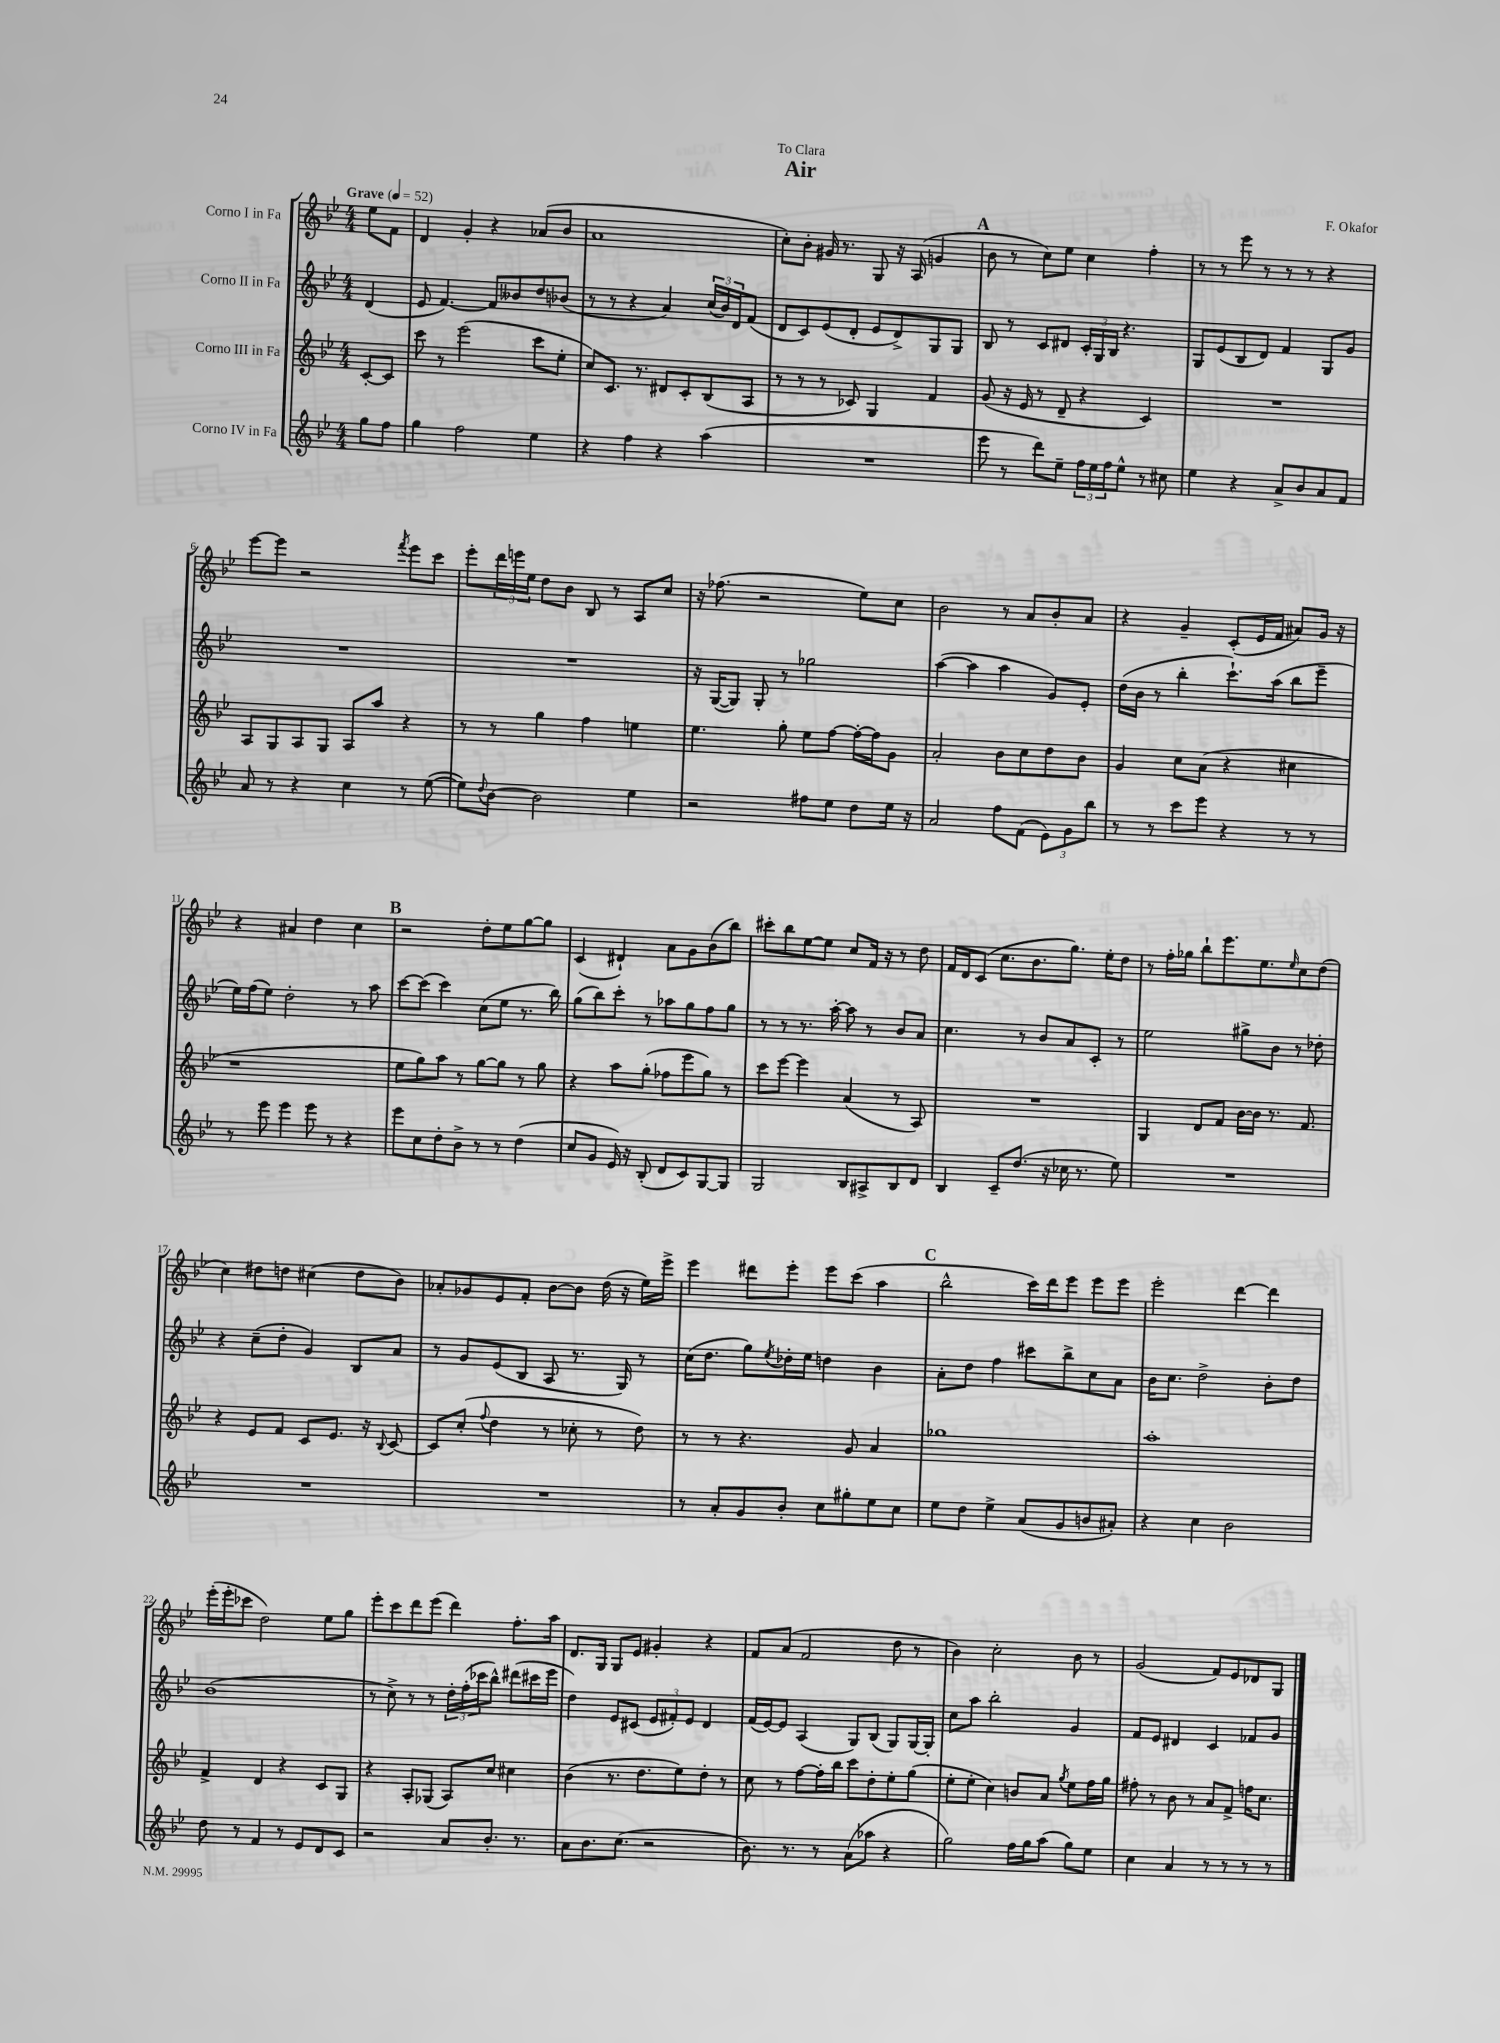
\header { title = "Air" composer = "F. Okafor" dedication = "To Clara" }
<<
\new StaffGroup <<
\new Staff = "s0" \with { instrumentName = "Corno I in Fa" } {
    \clef treble \key bes \major \numericTimeSignature \time 4/4 \partial 4 \tempo "Grave" 4 = 52
    ees''8 f'8 |
    d'4 g'4-. r4 aes'8( bes'8 |
    a'1 |
    c''8-.) bes'8-. gis'16 r8. g8 r16 a16( g'4 |
    \mark \markup { \bold "A" } bes'8 r8 c''8) ees''8 c''4 f''4-. |
    r8 r8 ees'''8 r8 r8 r8 r4 |
    ees'''8~ ees'''8 r2 \acciaccatura { f'''8 } ees'''8 c'''8 |
    ees'''8-. \tuplet 3/2 { d'''16 e'''16 ees''16 } d''8 bes'8 bes8 r8 a8 c''8 |
    r16 fes''8.( r2 ees''8) c''8 |
    bes'2 r8 a'8 bes'8-. a'8 |
    r4 g'4-- c'8-.( ees'16 f'16 ais'8) g'16 r16 |
    r4 ais'4 d''4 c''4 |
    \mark \markup { \bold "B" } r2 d''8-. ees''8 g''8~ g''8 |
    c'4( dis'4-!) a'8 g'8 bes'8( bes''8) |
    cis'''8-. bes''8 ees''8~ ees''8 c''8 f'16 r16 r8 d''8 |
    f'16 d'16 c'8( c''8. bes'8. g''8.) ees''16-. d''8 |
    r8 f''16-. ges''16 bes''8-! ees'''8. ees''8. \grace { ees''16 } c''8 d''8( |
    c''4) dis''8 d''8 cis''4( d''8 bes'8) |
    aes'8-. ges'8 ees'8 f'8-. bes'8~ bes'8 d''16( r16 ees''16) ees'''16-> |
    ees'''4 dis'''8 ees'''8-. ees'''8 c'''8( a''4 |
    \mark \markup { \bold "C" } bes''2-^ c'''16) d'''16 ees'''8 ees'''8 ees'''8 |
    ees'''2-. d'''4~ d'''4 |
    ees'''16-.( ees'''16-. ces'''8 d''2) ees''8 g''8 |
    ees'''8-. c'''8 d'''8 ees'''8( d'''4) f''8.-. a''16 |
    d'8. g16 g8 ees'8 gis'4-. r4 |
    f'8 a'8( f'2 d''8 r8 |
    bes'4) c''2-. bes'8 r8 |
    g'2( f'8) ees'8 des'8 g8 \bar "|." |
}
\new Staff = "s1" \with { instrumentName = "Corno II in Fa" } {
    \clef treble \key bes \major \numericTimeSignature \time 4/4 \partial 4
    d'4( |
    ees'8 f'4.~) f'8 beses'8 d''8 bes'8( |
    r8 r8 r4 a'4) \tuplet 3/2 { c''16( bes'16) d'16 } f'8( |
    d'8 c'8) ees'8( d'8-. ees'8 d'8->) g8 g8 |
    \mark \markup { \bold "A" } bes8 r8 c'8 dis'8 \tuplet 3/2 { c'16-. g16 bes16 } r4. |
    g8 ees'8( bes8 d'8) f'4 g8 g'8 |
    R1 |
    R1 |
    r16 g16~( g8) g8-. r8 ges''2 |
    a''4~( a''4 a''4 g'8) ees'8-. |
    d''16( bes'16 r8 bes''4-. c'''8.-!) a''16( bes''8 ees'''8-- |
    ees''16) f''16( ees''8) d''2-. r8 a''8 |
    \mark \markup { \bold "B" } c'''8~ c'''8( c'''4) c''8( ees''8 r8. bes''16) |
    g''8( bes''8) c'''8-. r8 aes''8 g''8 f''8 g''8 |
    r8 r8 r8. a''16~-. a''8 r8 bes'8 a'8 |
    c''4. r8 bes'8 a'8 c'8-. r8 |
    ees''2 gis''8-> bes'8 r8 des''8-. |
    r4 c''8--( d''8-. g'4) bes8 a'8 |
    r8 g'8 ees'8( bes8 a8 r8. g16) r8 |
    c''16( d''8. g''8) \acciaccatura { ees''8 } des''16-. ees''16 d''4 bes'4 |
    \mark \markup { \bold "C" } a'8-. d''8 f''4 cis'''8 bes''8-> c''8 a'8 |
    bes'16 c''8. d''2-> bes'8-. d''8 |
    bes'1( |
    r8 c''8->) r8 r8 \tuplet 3/2 { d''16-. f''16-.( ces'''16 } bes''8-^) dis'''8( cis'''16 ees'''16 |
    d''4) ees'8 cis'8( \tuplet 3/2 { ees'8 fis'8-.) ees'8 } d'4 |
    f'16( ees'16~) ees'8 a4( g8) bes8( g8) g16~ g16-. |
    c''8 a''8 bes''2-. g'4 |
    f'8 ees'8 dis'4 c'4 fes'8 g'8 \bar "|." |
}
\new Staff = "s2" \with { instrumentName = "Corno III in Fa" } {
    \clef treble \key bes \major \numericTimeSignature \time 4/4 \partial 4
    c'8~-. c'8 |
    c'''8 r8 ees'''2( c'''8 ees''8-. |
    c''8) c'8. r8. dis'8 c'8-. bes8( a8 |
    r8 r8 r8 ces'8) g4 f'4 |
    \mark \markup { \bold "A" } g'8( r16 ees'16 r8 d'8-- r4 c'4) |
    R1 |
    a8 g8 a8 g8 a8 a''8 r4 |
    r8 r8 g''4 f''4 e''4 |
    ees''4. g''8-. ees''8 f''8~ f''16~-. f''16 g'8 |
    a'2-. bes'8 c''8 d''8 bes'8 |
    g'4 c''8 a'8( r4 cis''4 |
    r1 |
    \mark \markup { \bold "B" } ees''8 g''8) a''8 r8 g''8~ g''8 r8 g''8 |
    r4 a''8 g''8-.( fes''8 ees'''8 g''8) r8 |
    c'''8 ees'''8~ ees'''4 a'4( r8 a8) |
    R1 |
    g4 d'8 f'8 bes'16~ bes'16 r8. f'8. |
    r4 ees'8 f'8 c'8 ees'8. r16 \appoggiatura { bes8 } c'8~ |
    c'8 c''8-.( \appoggiatura { f''8 } d''4 r8 ces''8-. r8 d''8) |
    r8 r8 r4. g'8 a'4 |
    \mark \markup { \bold "C" } ges''1 |
    a''1-. |
    f'4-> d'4 r4 c'8 g8 |
    r4 a8-. ges8( a8) c''8 cis''4 |
    bes'4( r8. d''8. ees''8) d''8-. r8 |
    c''8 r8 f''8~ f''16-. bes''16 c'''8 d''8-. ees''8-. g''8( |
    ees''8-. ees''8-. c''4) b'8 a'8 \acciaccatura { g''8 } ees''8 f''16 g''16 |
    fis''8-. r8 bes'8 r8 a'8 f'8-> f''16 c''8. \bar "|." |
}
\new Staff = "s3" \with { instrumentName = "Corno IV in Fa" } {
    \clef treble \key bes \major \numericTimeSignature \time 4/4 \partial 4
    g''8 f''8 |
    g''4 f''2 ees''4 |
    r4 f''4 r4 a''4( |
    R1 |
    \mark \markup { \bold "A" } ees'''8 r8 d'''8) ees''8-- \tuplet 3/2 { f''16 ees''16 f''16 } ees''8-^ r8 cis''8 |
    ees''4 r4 a'8-> bes'8 a'8 f'8 |
    a'8 r8 r4 c''4 r8 ees''8~( |
    ees''8) \appoggiatura { d''8 } bes'8~ bes'2 ees''4 |
    r2 fis''8 ees''8 d''8 ees''16 r16 |
    a'2 f''8 f'8( \tuplet 3/2 { ees'8) g'8 bes''8 } |
    r8 r8 c'''8 ees'''8 r4 r8 r8 |
    r8 ees'''8 ees'''4 ees'''8 r8 r4 |
    \mark \markup { \bold "B" } ees'''8 c''8 d''8-. bes'8-> r8 r8 d''4( |
    c''8 g'8 ees'16) r16 bes8-.( d'8 c'8) g8~ g8 |
    g2 bes8 ais8-> bes8 d'8 |
    bes4 c'8-- d''8.( r16 ces''16 r8. ees''8) |
    R1 |
    R1 |
    R1 |
    r8 a'8-. g'8 bes'8-. c''8 gis''8-. ees''8 c''8 |
    \mark \markup { \bold "C" } ees''8 d''8 ees''4-> a'8( g'8 b'8 ais'8-.) |
    r4 c''4 bes'2 |
    d''8 r8 f'4 r8 ees'8 d'8 c'8 |
    r2 a'8 bes'8.-. r8. |
    a'8 bes'8. c''8.( r2 |
    bes'8.) r8. r8 a'8( aes''8 r4 |
    g''2) f''16 g''16 a''8( g''8) ees''8 |
    c''4 a'4 r8 r8 r8 r8 \bar "|." |
}
>>
>>
